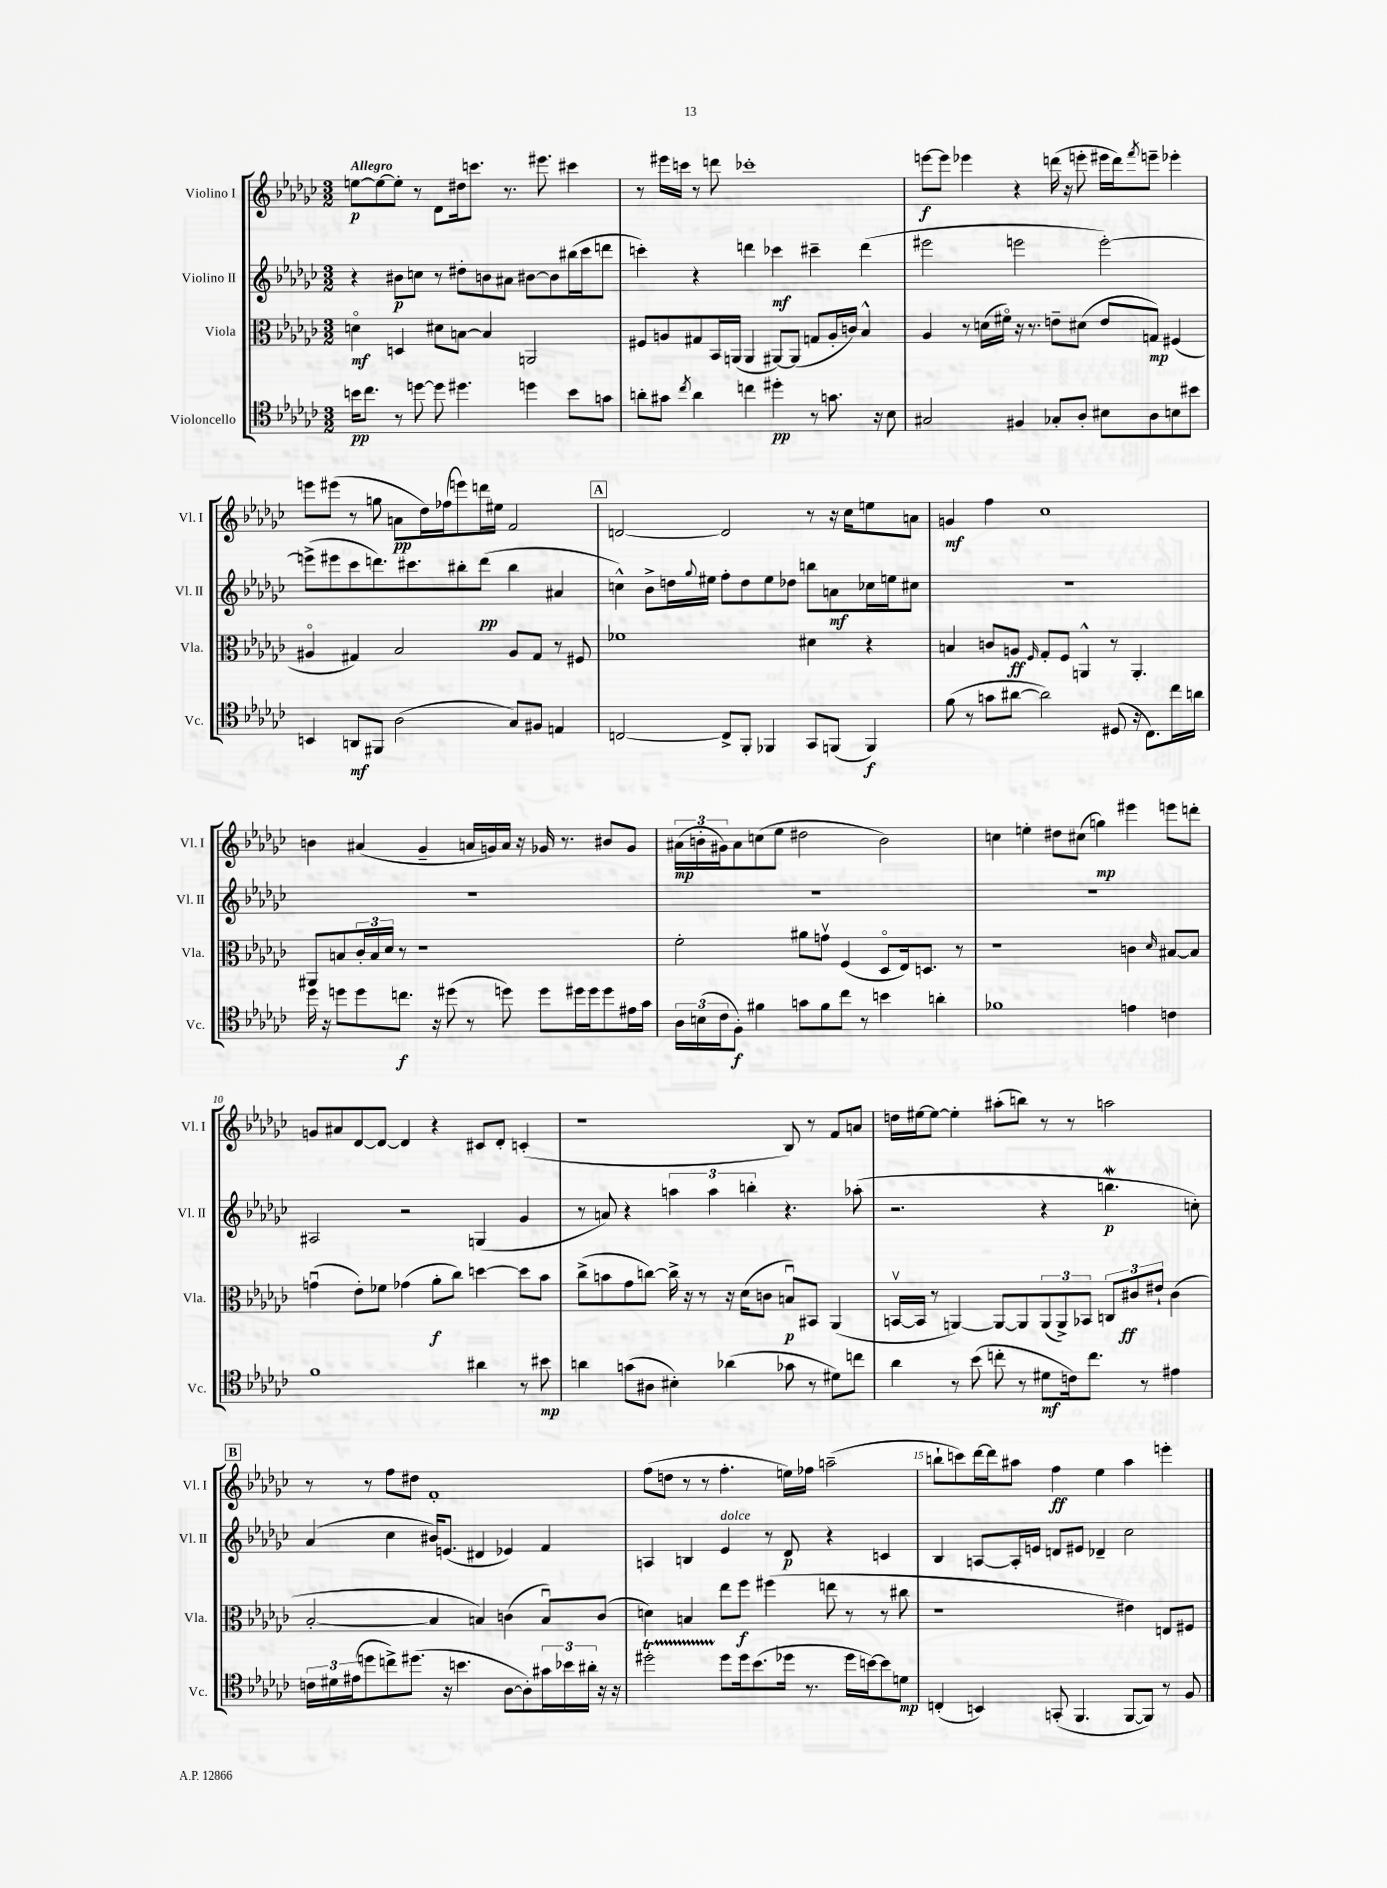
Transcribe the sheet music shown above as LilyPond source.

<<
\new StaffGroup <<
\new Staff = "s0" \with { instrumentName = "Violino I" shortInstrumentName = "Vl. I" } {
    \clef treble \key ges \major \numericTimeSignature \time 3/2 \tempo "Allegro"
    e''8~\p e''8~ e''8-. r8 des'8 dis''16 c'''8. r8. eis'''8. cis'''4 |
    r8 eis'''16 c'''16 r8 d'''8 ces'''1-. |
    e'''8~\f e'''8 ees'''4 r4 d'''16( r16 e'''8-. eis'''16 d'''16) \acciaccatura { f'''8 } e'''8-- ees'''4-. |
    e'''8 eis'''8( r8 g''8 a'8\pp des''16) fes''16( e'''8) d'''16 eis''16 f'2 |
    \mark \markup { \box "A" } d'2~ d'2 r8 r16 ces''16 e''8 a'8 |
    g'4\mf f''4 ces''1 |
    b'4 ais'4( ges'4-- a'16 g'16) a'16 r16 ges'16 r8. bis'8 ges'8 |
    \tuplet 3/2 { ais'16\mp( b'16-. gis'16) } ais'8 c''8( ees''8 dis''2 b'2) |
    c''4 e''4-. dis''8 cis''8( g''4\mp) eis'''4 e'''8 d'''8-. |
    g'8 ais'8 des'8~ des'8~ des'4 r4 cis'8 des'8-. c'4-.( |
    r1 bes8) r8 f'8 a'8 |
    d''16 eis''16~ eis''8~ eis''4-. ais''8-.( b''8) r8 r8 a''2 |
    \mark \markup { \box "B" } r8 r8 f''8 dis''8 f'1-. |
    f''8( d''8 r8 r8 f''4.-. e''16) fes''16 a''2--( |
    b''8-! c'''8) des'''16~ des'''16 ais''8 f''4\ff ees''4 ais''4 e'''4-. \bar "|." |
}
\new Staff = "s1" \with { instrumentName = "Violino II" shortInstrumentName = "Vl. II" } {
    \clef treble \key ges \major \numericTimeSignature \time 3/2
    r4 bis'8\p c''8 r8 dis''8-. b'8 ais'8 bis'8~ bis'8 bis''16( ces'''16 d'''8 |
    c'''4-.) r4 d'''4 ces'''4\mf cis'''4-- d'''4( |
    eis'''2 e'''2 e'''2~-.) |
    e'''8->( eis'''8 ces'''8 d'''8.) cis'''8. bis''8-. d'''8\pp( bis''4 ais'4 |
    \mark \markup { \box "A" } c''4-^) bes'8-> d''16 \appoggiatura { ges''8 } eis''16 f''8-. d''8 eis''8 des''8 b''8 a'8\mf ces''16 e''16 cis''8 |
    R1. |
    R1. |
    R1. |
    R1. |
    ais2 r2 g4( ges'4 |
    r8 a'8) r4 \tuplet 3/2 { a''4 a''4 b''4-. } r4. aes''8-.( |
    r2. r4 b''4.\mordent\p c''8-.) |
    \mark \markup { \box "B" } aes'4( ces''4 bis'16) e'8.( dis'4 ees'4) f'4 |
    a4 b4 ees'4^\markup { \italic "dolce" } r8 des'8\p r4 c'4 |
    bes4 a8~ a16-. e'16 d'8 eis'8 des'4-- ces''2 \bar "|." |
}
\new Staff = "s2" \with { instrumentName = "Viola" shortInstrumentName = "Vla." } {
    \clef alto \key ges \major \numericTimeSignature \time 3/2
    d'4\flageolet\mf d4 dis'8 b8~ b4 a,2 |
    fis8 a8 gis8 bes,16 a,16( a,4 ais,8~) ais,8( g8 a16-. c'16) bes4-^ |
    aes4 r8 d'16( fis'16\flageolet) r16 r8. e'8-- dis'8( e'8 g8\mp) fis4( |
    ais4\flageolet gis4) bes2 ais8 gis8 r8 fis8 |
    \mark \markup { \box "A" } fes'1 dis'4 r4 |
    b4 c'8 a8\ff \grace { f16 } ges8-. f8 a,4-^ r8 a,4.-. |
    ais,8 b8 \tuplet 3/2 { ces'16-. b16 des'16 } r8 r1 |
    f'2-. ais'8 g'8\upbow f4( des8\flageolet ees16) d8. r8 |
    r1 c'4 \grace { des'16 } bis8~ bis8 |
    g'4\downbow( ees'8-.) fes'8 ges'4( aes'8-.\f ces''8) d''4~ d''8 bes'8 |
    ces''8->( b'8 ges'8 c''8~) c''16-> r16 r8 r16 des'16( c'8 b8\downbow\p) bis,8 aes,4( |
    b,16~\upbow b,16 r8 a,4~) a,8~ a,8 \tuplet 3/2 { a,8( a,8->) bes,8 } \tuplet 3/2 { c8 cis'8\ff eis'8-! } cis'4( |
    \mark \markup { \box "B" } bes2~-. bes4 b4) c'4( b8\downbow) c'8( |
    d'4) b4 ees''8 f''8\f fis''4( e''8 r8 r8 cis''8 |
    r1 eis'4) e8 fis8 \bar "|." |
}
\new Staff = "s3" \with { instrumentName = "Violoncello" shortInstrumentName = "Vc." } {
    \clef tenor \key ges \major \numericTimeSignature \time 3/2
    b'16\pp ces''8. r8 d''8~ d''8 dis''4. d''4 b'8 g'8 |
    a'8-. gis'8 \acciaccatura { ces''8 } a'4 c''4 dis''4-.\pp r8 g'8. r16 bes8 |
    gis2 fis4 ges8-. aes8-. bis8 aes8 b8 bis'8 |
    b,4 a,8\mf fis,8 aes2( ges8) fis8 e4 |
    \mark \markup { \box "A" } c2~ c8-> f,8-. fes,4 ges,8 f,8( f,4\f) |
    f'8( r8 g'8 ais'8~ ais'2) dis8( r16 ces8.) ces''16 a'16 |
    des''16 r16 d''8 d''8 c''8.\f r16 dis''8( r8 d''8) d''8 dis''16 dis''16 dis''8 eis'16 ges'16 |
    \tuplet 3/2 { aes16 b16( ces'16 } f8-.\f) fis'4 g'8 fis'8 ces''8 r8 b'4 a'4-. |
    fes'1 e'4 c'4 |
    f'1 ais'4 r8 bis'8\mp |
    a'4 g'8( ais8 bis4-.) aes'4( ges'8 r8 dis'8) c''8 |
    aes'4 r8 bes'8( c''8-. r8 dis'8\mf c'16) c''8. r8 eis'4 |
    \mark \markup { \box "B" } \tuplet 3/2 { c'16 dis'16 eis'16( } d''8 c''8->) dis''8.( r16 b'4. aes8~ aes8-.) \tuplet 3/2 { gis'16 bes'16 ais'16-. } r16 r16 |
    dis''2-.\startTrillSpan dis''8\stopTrillSpan dis''16 bes'8.( des''16 r8. des''16 b'16~) b'8 d'8\mp |
    c4-.( b,4) g,8-.( f,4. f,8~ f,8) r8 f8 \bar "|." |
}
>>
>>
\layout { \context { \Score \override BarNumber.break-visibility = ##(#f #t #t) barNumberVisibility = #(every-nth-bar-number-visible 5) } }
